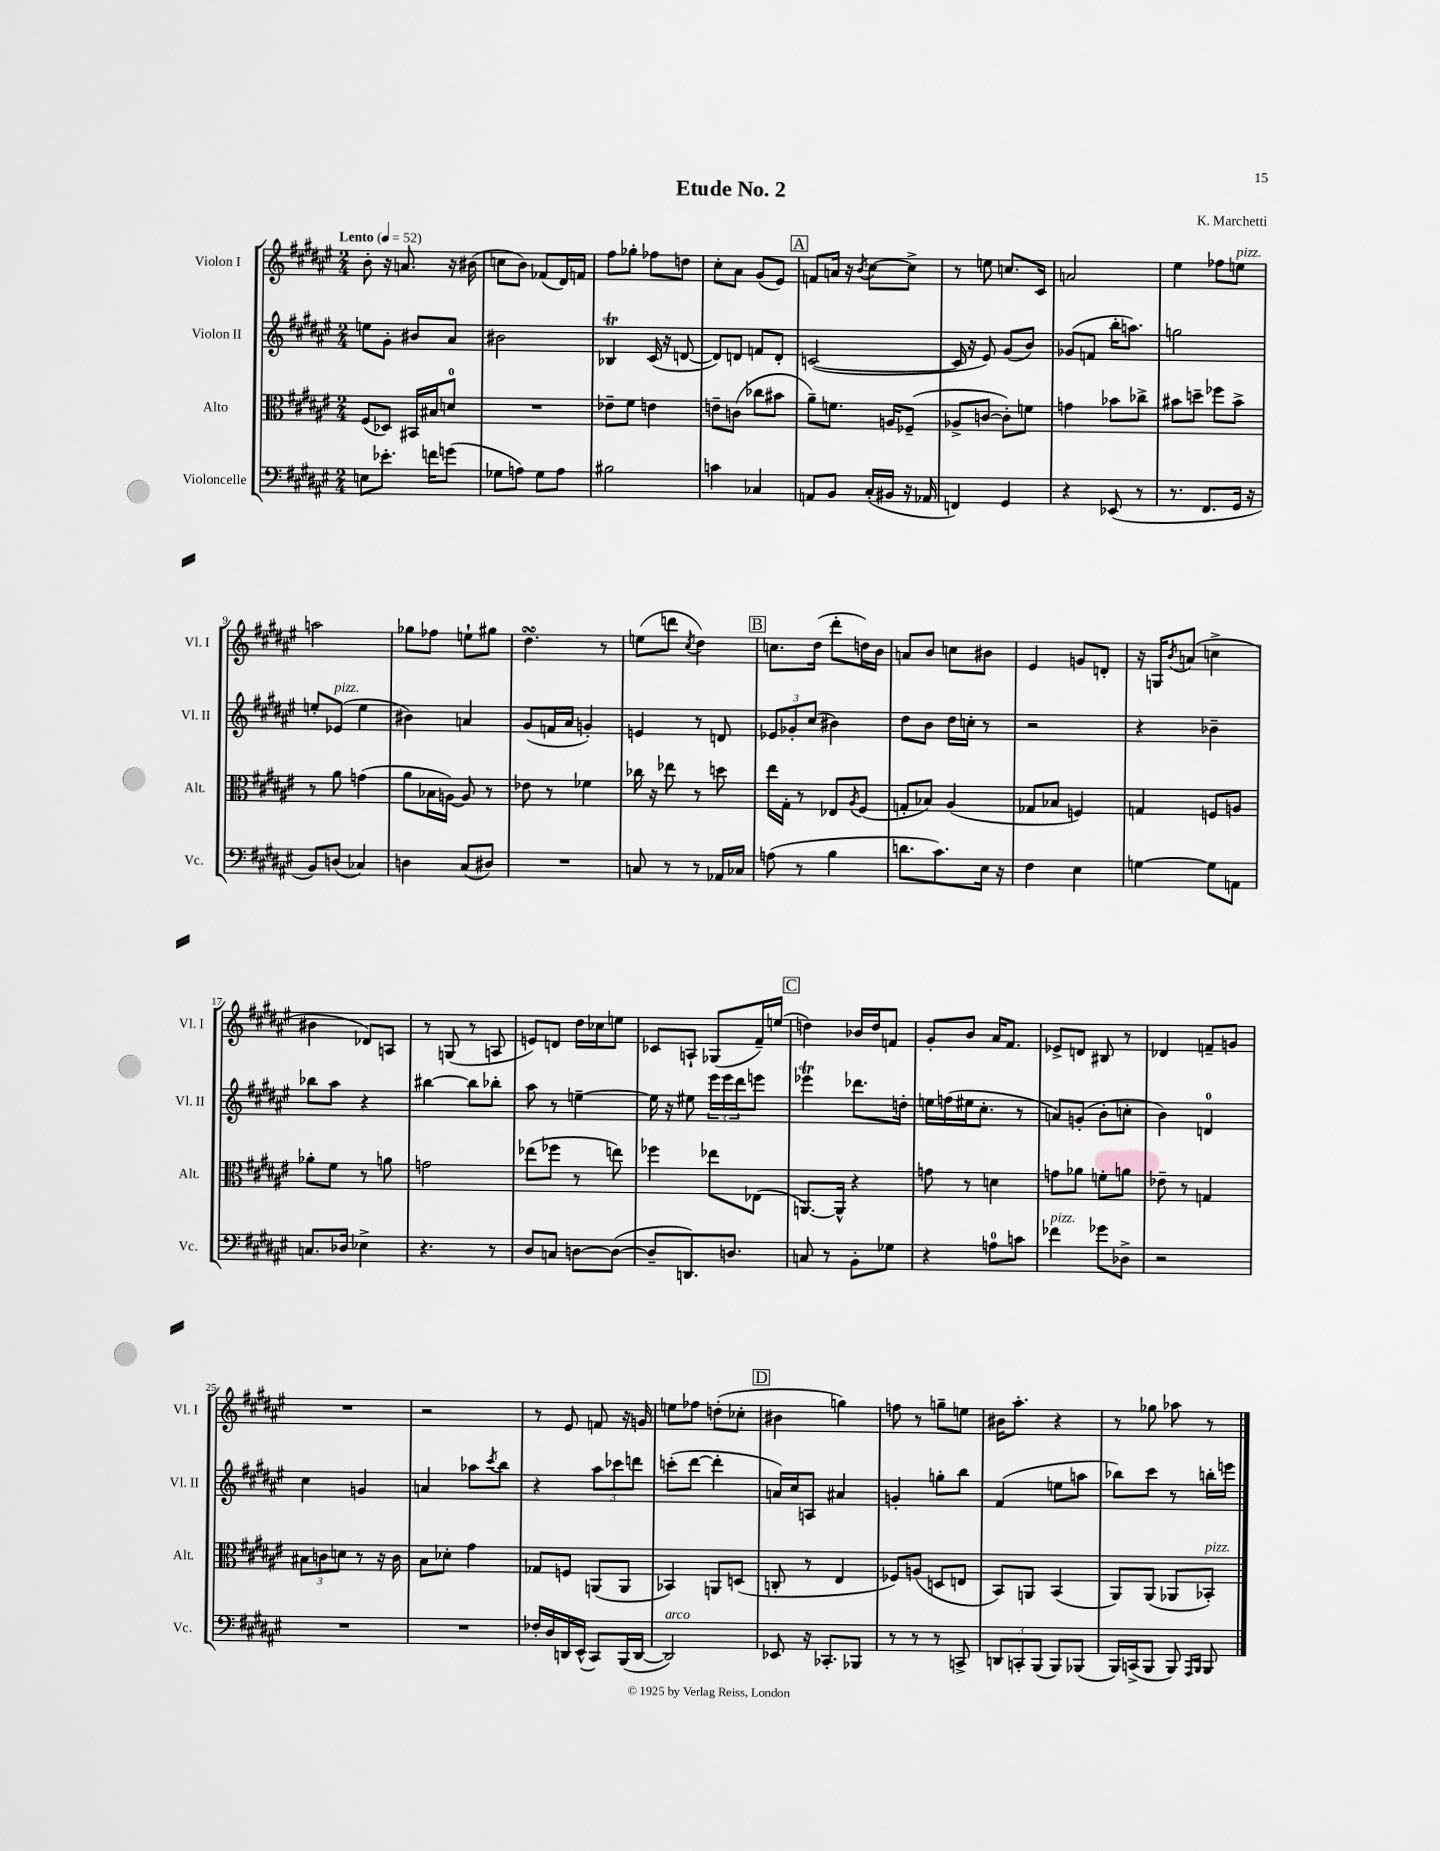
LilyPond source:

\header { title = "Etude No. 2" composer = "K. Marchetti" }
<<
\new StaffGroup <<
\new Staff = "s0" \with { instrumentName = "Violon I" shortInstrumentName = "Vl. I" } {
    \clef treble \key fis \major \numericTimeSignature \time 2/4 \tempo "Lento" 4 = 52
    b'8-. r16 a'8. r16 bis'16( |
    c''8 b'8) fes'8( dis'16) f'16 |
    fis''8 ges''8-. fes''8 d''8 |
    cis''8-. ais'8 gis'8( eis'8) |
    \mark \markup { \box "A" } f'8 a'16 r16 \acciaccatura { b'8 } cis''8~ cis''8-> |
    r8 e''8 c''8. cis'16 |
    a'2 |
    eis''4 fes''8 e''8^\markup { \italic "pizz." } |
    a''2 |
    ges''8 fes''8 e''8-! gis''8 |
    dis''4.\turn r8 |
    e''8( d'''8 \acciaccatura { cis''8 } dis''4) |
    \mark \markup { \box "B" } c''8. dis''16( dis'''8-. d''16) b'16 |
    a'8 b'8 c''8 bis'8 |
    eis'4 g'8 d'8-. |
    r16 g16 \acciaccatura { b'8 } a'8( c''4-> |
    bis'4 des'8) a8 |
    r8 g8( r8 a8 |
    e'8) d'8 dis''16 ces''16 e''8 |
    ces'8 a8-! ges8( fis'16--) e''16( |
    \mark \markup { \box "C" } d''4) bes'16 d''16 f'8 |
    gis'8-. b'8 ais'16 fis'8. |
    ees'8-> d'8 bis8 r8 |
    des'4 f'8-- g'8 |
    R2 |
    r2 |
    r8 eis'8 f'8 r16 g'16 |
    e''8 fes''8 d''8-.( ces''8-. |
    \mark \markup { \box "D" } bis'4 g''4) |
    f''8 r8 g''8-- e''8 |
    bis'16 ais''8.-. r4 |
    r8 ges''8 aes''8 r8 \bar "|." |
}
\new Staff = "s1" \with { instrumentName = "Violon II" shortInstrumentName = "Vl. II" } {
    \clef treble \key fis \major \numericTimeSignature \time 2/4
    e''8 gis'8-. bis'8 ais'8 |
    bis'2 |
    bes4\trill cis'16( r16 d'8~ |
    d'8) d'8 f'8 d'8-. |
    \mark \markup { \box "A" } c'2~( |
    c'16 r16 eis'8) gis'8( b'8) |
    ges'8( f'8 b''16-. a''8.) |
    g''2 |
    e''8-. ees'8^\markup { \italic "pizz." }( e''4 |
    bis'4) a'4 |
    gis'8( f'16 ais'16 g'4-.) |
    e'4 r8 d'8 |
    \mark \markup { \box "B" } \tuplet 3/2 { ees'8 ges'8-. cis''8( } bis'4) |
    dis''8 b'8 dis''16 c''16-. r8 |
    r2 |
    r4 bes'4-- |
    bes''8 ais''8 r4 |
    bis''4~ bis''8 bes''8-. |
    ais''8 r8 e''4~-- |
    e''16 r16 eis''8 \tuplet 3/2 { eis'''16 eis'''16 dis'''16 } e'''8 |
    \mark \markup { \box "C" } ees'''4\trill des'''8. d''16-. |
    e''16 f''16( eis''16 cis''8.-. r8 |
    a'8) g'8-.( b'8-. c''8-. |
    b'4) d'4-0 |
    cis''4 g'4 |
    a'4 aes''8 \acciaccatura { cis'''8 } b''8 |
    r4 \tuplet 3/2 { ais''8 ces'''8 d'''8 } |
    c'''8-.( dis'''8~ dis'''4-. |
    \mark \markup { \box "D" } a'16) cis''16 a8 ais'4 |
    g'4-. g''8-. b''8 |
    fis'4( e''8 a''8 |
    bes''8) cis'''8 r8 b''16-. e'''16 \bar "|." |
}
\new Staff = "s2" \with { instrumentName = "Alto" shortInstrumentName = "Alt." } {
    \clef alto \key fis \major \numericTimeSignature \time 2/4
    fis8( des8) bis,16 bis16 d'8-0 |
    R2 |
    ees'8-- fis'8 e'4 |
    e'8-- c'8( ces''8 bis'8 |
    \mark \markup { \box "A" } ais'8--) f'8. a16 fes8--( |
    aes8-> c'8~ c'8-.) f'8 |
    g'4 bes'8 ces''8-> |
    bis'8 d''8-- fes''8 bis'8-> |
    r8 ais'8 g'4( |
    ais'8 bes16 a16~) a8 r8 |
    ees'8 r8 fes'4 |
    ces''16 r16 ees''8 r8 d''8 |
    \mark \markup { \box "B" } eis''16 gis16-. r8 ees8 \acciaccatura { ais8 } fis8( |
    g8-. bes8) ais4( |
    ges8 bes8 f4) |
    g4 f8 a8 |
    aes'8-. fis'8 r8 a'8 |
    g'2 |
    ees''8( fes''8 r8 e''8) |
    fes''4 ees''8 ees8( |
    \mark \markup { \box "C" } a,8.~) a,16-^ r4 |
    g'8 r8 d'4 |
    g'8 aes'8 f'8-. a'8 |
    ees'8-- r8 g4 |
    \tuplet 3/2 { bis8 c'8 d'8 } r8 r16 c'16 |
    b8 des'8-. gis'4 |
    ges8 f8 a,8( a,8 |
    bes,4) a,8 d8( |
    \mark \markup { \box "D" } c8-. r8 eis4 |
    fes8) a8( d8 e8 |
    b,8) a,8 b,4( |
    ais,8) ais,8( aes,8 bes,8-.^\markup { \italic "pizz." }) \bar "|." |
}
\new Staff = "s3" \with { instrumentName = "Violoncelle" shortInstrumentName = "Vc." } {
    \clef bass \key fis \major \numericTimeSignature \time 2/4
    e8 ees'8.-. f'16 g'8( |
    ges8 a8) ges8 a8 |
    bis2 |
    c'4 ces4 |
    \mark \markup { \box "A" } a,8 b,8 cis16-.( bis,16 r16 aes,16 |
    f,4) gis,4 |
    r4 ees,8( r8 |
    r8. fis,8. gis,16 r16 |
    b,8) d8( ces4) |
    d4 cis8( dis8) |
    R2 |
    c8 r8 r8 aes,16 ces16 |
    \mark \markup { \box "B" } a8( r8 b4 |
    d'8. cis'8.) eis16 r16 |
    fis4 eis4 |
    g4~ g8 a,8 |
    c8. des16 ees4-> |
    r4. r8 |
    dis8 c8 d8~ d8~( |
    d8-- d,8.) d8. |
    \mark \markup { \box "C" } c8 r8 b,8-. ges8 |
    r4 a8-0 c'8 |
    fes'4^\markup { \italic "pizz." } ges'8 des8-> |
    r2 |
    R2 |
    R2 |
    fes16-. dis16 d,16 eis,16-^( cis,8) b,,16( d,16~ |
    d,2^\markup { \italic "arco" }) |
    \mark \markup { \box "D" } ees,8 r16 ces,8.-. bes,,8 |
    r8 r8 r8 c,8-> |
    \tuplet 3/2 { d,8 c,8-. b,,8( } b,,8) bes,,8( |
    b,,16) c,16->( b,,8 b,,8) \grace { ais,,16 b,,16 } b,,8 \bar "|." |
}
>>
>>
